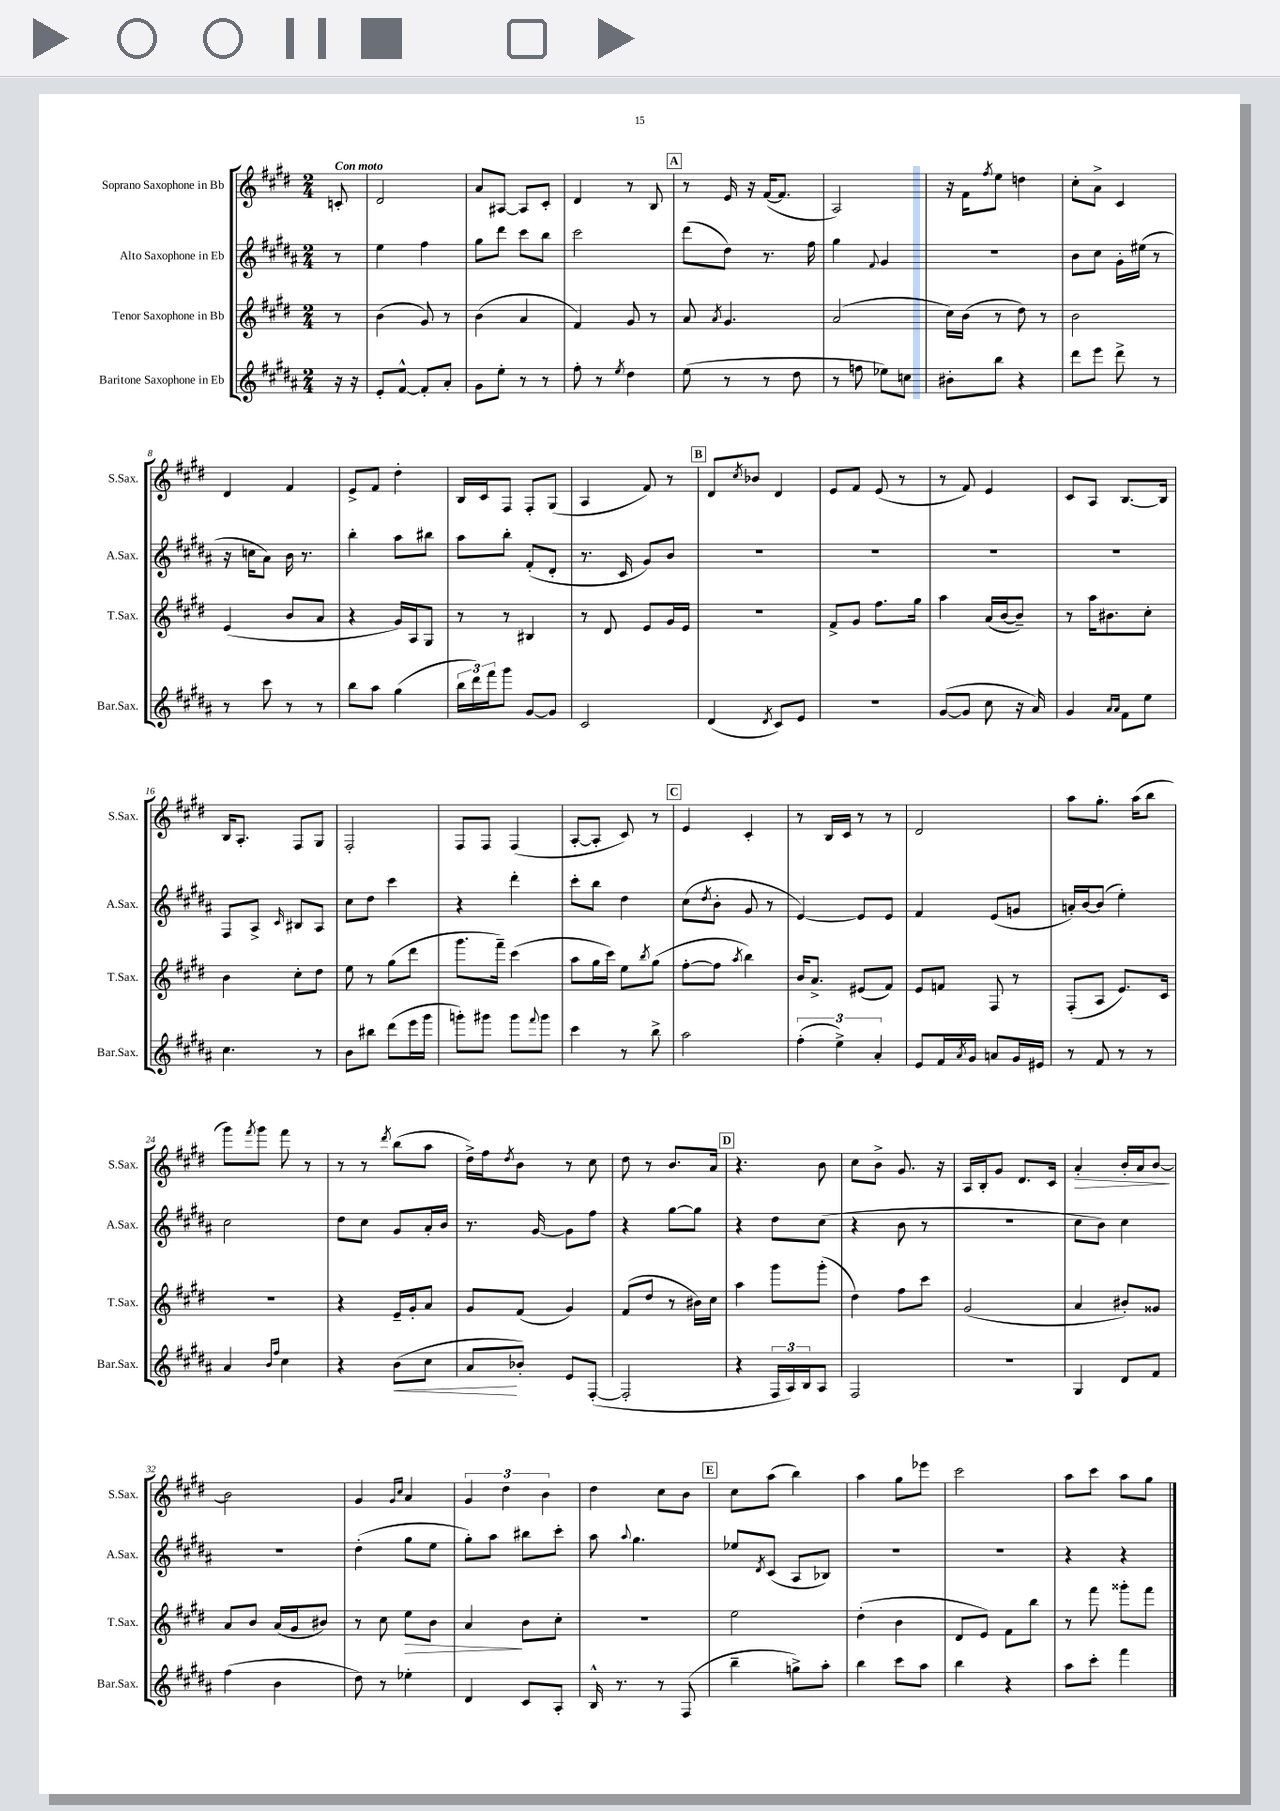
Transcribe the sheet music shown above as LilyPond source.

<<
\new StaffGroup <<
\new Staff = "s0" \with { instrumentName = "Soprano Saxophone in Bb" shortInstrumentName = "S.Sax." } {
    \clef treble \key e \major \numericTimeSignature \time 2/4 \partial 8 \tempo "Con moto"
    c'8-. |
    dis'2 |
    a'8 ais8~ ais8 cis'8-. |
    dis'4 r8 b8 |
    \mark \markup { \box "A" } r8 e'16 r16 fis'16~( fis'8. |
    a2) |
    r16 fis'16 \acciaccatura { fis''8 } e''8 d''4 |
    cis''8-. a'8-> cis'4 |
    dis'4 fis'4 |
    e'8-> fis'8 dis''4-. |
    b16 cis'16 fis8 fis8-. gis8( |
    a4 fis'8) r8 |
    \mark \markup { \box "B" } dis'8 \acciaccatura { cis''8 } bes'8 dis'4 |
    e'8 fis'8 e'8( r8 |
    r8 fis'8) e'4 |
    cis'8 a8 b8.~ b16 |
    b16 a8.-. fis8 gis8 |
    fis2-. |
    fis8 fis8 fis4( |
    a8~-. a8-. cis'8) r8 |
    \mark \markup { \box "C" } e'4 cis'4-. |
    r8 b16 cis'16 r8 r8 |
    dis'2 |
    a''8 gis''8.-. a''16( b''8 |
    gis'''8) \acciaccatura { fis'''8 } gis'''8 fis'''8 r8 |
    r8 r8 \acciaccatura { dis'''8 } b''8( a''8 |
    dis''16->) fis''16 \acciaccatura { dis''8 } b'8 r8 cis''8 |
    dis''8 r8 b'8. a'16 |
    \mark \markup { \box "D" } r4. b'8 |
    cis''8 b'8-> gis'8. r16 |
    a16 b16-. gis'8 dis'8. cis'16 |
    a'4-.\> b'16-. a'16 b'8~\! |
    b'2 |
    gis'4 \grace { gis'16 cis''16 } a'4 |
    \tuplet 3/2 { gis'4 dis''4 b'4 } |
    dis''4 cis''8 b'8 |
    \mark \markup { \box "E" } cis''8 a''8( b''4) |
    a''4 gis''8 ees'''8 |
    cis'''2 |
    a''8 cis'''8 a''8 gis''8 \bar "|." |
}
\new Staff = "s1" \with { instrumentName = "Alto Saxophone in Eb" shortInstrumentName = "A.Sax." } {
    \clef treble \key b \major \numericTimeSignature \time 2/4 \partial 8
    r8 |
    e''4 fis''4 |
    gis''8 dis'''8 cis'''8 b''8 |
    cis'''2 |
    \mark \markup { \box "A" } dis'''8( dis''8) r8. fis''16 |
    gis''4 \appoggiatura { fis'8 } gis'4 |
    R2 |
    b'8 cis''8 gis'16-. eis''16( r8 |
    r16 c''16 ais'8) b'16 r8. |
    b''4-. ais''8 bis''8 |
    ais''8 b''8-. fis'8-.( dis'8-. |
    r8. cis'16 gis'8) b'8 |
    \mark \markup { \box "B" } R2 |
    R2 |
    R2 |
    R2 |
    fis8 ais8-> \grace { cis'16 } bis8 ais8 |
    cis''8 dis''8 cis'''4 |
    r4 dis'''4-. |
    cis'''8-. b''8 dis''4 |
    \mark \markup { \box "C" } cis''8( \acciaccatura { dis''8 } b'8-. gis'8 r8 |
    e'4~) e'8 e'8 |
    fis'4 e'8( g'8 |
    a'16-.) b'16~ b'8( e''4-.) |
    cis''2 |
    dis''8 cis''8 gis'8 ais'16-. b'16 |
    r8. gis'16~ gis'8 fis''8 |
    r4 gis''8~ gis''8 |
    \mark \markup { \box "D" } r4 dis''8 cis''8( |
    r4 b'8 r8 |
    r2 |
    cis''8 b'8) cis''4 |
    R2 |
    dis''4-.( gis''8 e''8 |
    gis''8-.) ais''8 bis''8 cis'''8-. |
    ais''8 \appoggiatura { ais''8 } gis''4. |
    \mark \markup { \box "E" } ees''8 \acciaccatura { dis'8 } cis'8( ais8 bes8) |
    R2 |
    R2 |
    r4 r4 \bar "|." |
}
\new Staff = "s2" \with { instrumentName = "Tenor Saxophone in Bb" shortInstrumentName = "T.Sax." } {
    \clef treble \key e \major \numericTimeSignature \time 2/4 \partial 8
    r8 |
    b'4( gis'8) r8 |
    b'4( a'4 |
    fis'4) gis'8 r8 |
    \mark \markup { \box "A" } a'8 \acciaccatura { a'8 } gis'4. |
    a'2( |
    cis''16) b'16( r8 dis''8) r8 |
    b'2 |
    e'4( b'8 a'8 |
    r4 gis'16) a16 gis8 |
    r8 r8 bis4 |
    r8 dis'8 e'8 gis'16 e'16 |
    \mark \markup { \box "B" } r2 |
    fis'8-> gis'8 fis''8. gis''16 |
    a''4 a'16( b'16~ b'8--) |
    r8 a''16 bis'8. cis''8-. |
    b'4 cis''8-. dis''8 |
    e''8 r8 gis''8( dis'''8 |
    gis'''8. fis'''16--) cis'''4( |
    a''8 gis''16 cis'''16) e''8 \acciaccatura { b''8 } gis''8( |
    \mark \markup { \box "C" } fis''8~-. fis''8 \acciaccatura { a''8 } b''4) |
    b'16 a'8.-> eis'8( fis'8) |
    e'8 f'8 fis8 r8 |
    fis8-.( a8 e'8.) cis'16 |
    r2 |
    r4 e'16-- gis'16-. a'8 |
    gis'8 fis'8( gis'4) |
    fis'8( dis''8 r8 bis'16) cis''16 |
    \mark \markup { \box "D" } a''4 gis'''8 gis'''8-.( |
    dis''4) fis''8 cis'''8 |
    gis'2( |
    a'4 bis'8-.) gisis'8 |
    a'8 b'8 a'16( gis'16 bis'8) |
    r8 cis''8 e''8\> b'8 |
    a'4\! b'8 cis''8-. |
    R2 |
    \mark \markup { \box "E" } e''2 |
    dis''4-.( b'4 |
    dis'8 e'8) fis'8 b''8 |
    r8 fis'''8 gisis'''8-. fis'''8 \bar "|." |
}
\new Staff = "s3" \with { instrumentName = "Baritone Saxophone in Eb" shortInstrumentName = "Bar.Sax." } {
    \clef treble \key b \major \numericTimeSignature \time 2/4 \partial 8
    r16 r16 |
    e'8-. fis'8~-^ fis'8-. ais'8-. |
    gis'8 e''8-. r8 r8 |
    fis''8-. r8 \acciaccatura { e''8 } dis''4 |
    \mark \markup { \box "A" } e''8( r8 r8 dis''8 |
    r8 f''8 ees''8) c''8 |
    bis'8-. b''8 r4 |
    dis'''8 e'''8 dis'''8-> r8 |
    r8 cis'''8 r8 r8 |
    b''8 ais''8 gis''4( |
    \tuplet 3/2 { b''16 dis'''16) fis'''16 } gis'''8 gis'8~ gis'8 |
    cis'2 |
    \mark \markup { \box "B" } dis'4( \acciaccatura { dis'8 } cis'8) e'8 |
    r2 |
    gis'8~( gis'8 cis''8 r16 ais'16) |
    gis'4 \grace { ais'16 ais'16 } fis'8 e''8 |
    cis''4. r8 |
    b'8 bis''8 dis'''8( e'''16 gis'''16 |
    g'''8-.) gis'''8 gis'''8 \appoggiatura { fis'''8 } gis'''8 |
    cis'''4 r8 b''8-> |
    \mark \markup { \box "C" } ais''2 |
    \tuplet 3/2 { fis''4-.( e''4->) ais'4-. } |
    e'8 fis'16 \acciaccatura { ais'8 } gis'16 a'8 gis'16 eis'16 |
    r8 fis'8 r8 r8 |
    ais'4 \grace { b'16 fis''16 } cis''4 |
    r4 b'8\<( cis''8 |
    ais'8\! bes'8-.) e'8 fis8~-.( |
    fis2-. |
    \mark \markup { \box "D" } r4 \tuplet 3/2 { fis16 ais16) b16 } ais8 |
    fis2 |
    r2 |
    gis4 dis'8 fis'8 |
    fis''4( b'4 |
    dis''8) r8 ees''4-. |
    dis'4 cis'8 ais8-. |
    b16-^ r8. r8 fis8( |
    \mark \markup { \box "E" } b''4-- g''8->) ais''8-. |
    b''4 cis'''8 ais''8 |
    b''4 r4 |
    ais''8 cis'''8-. fis'''4 \bar "|." |
}
>>
>>
